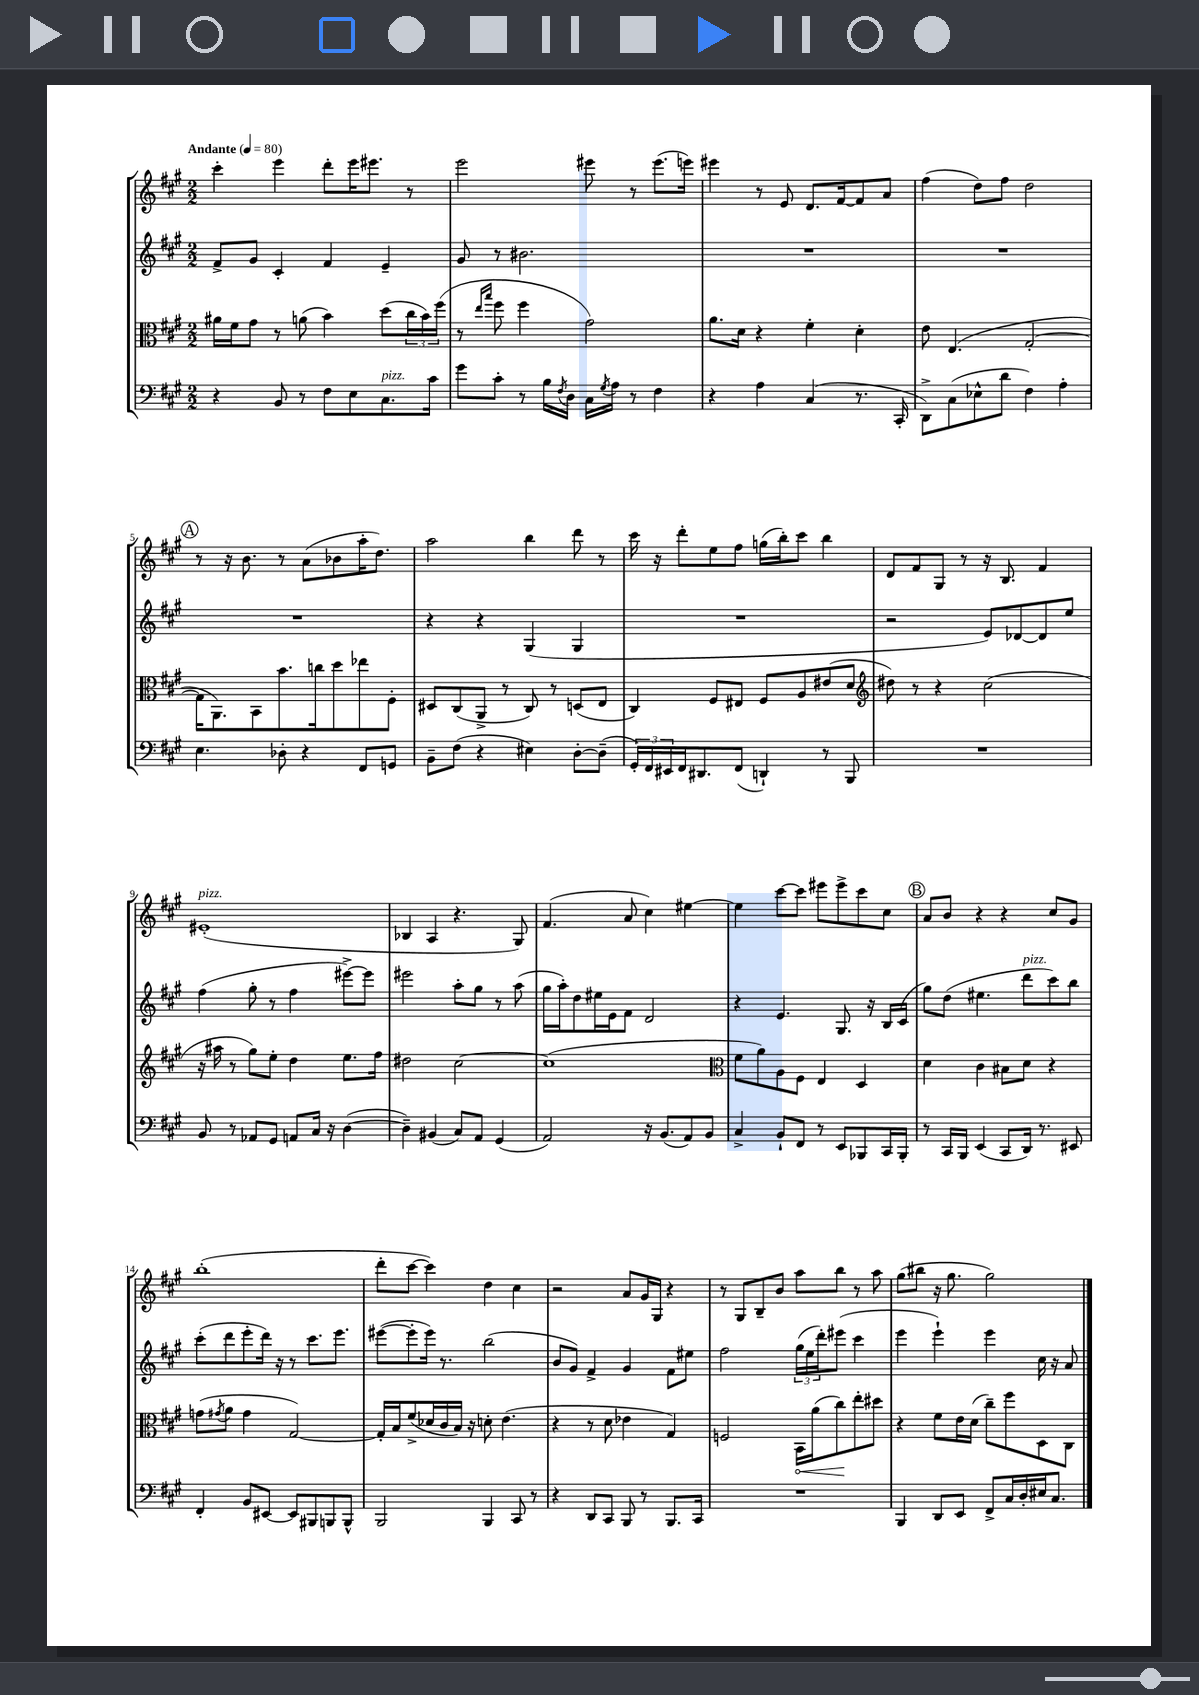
<<
\new StaffGroup <<
\new Staff = "s0" {
    \clef treble \key a \major \numericTimeSignature \time 2/2 \tempo "Andante" 4 = 80
    cis'''4-. e'''4 d'''8-. e'''16 eis'''8. r8 |
    e'''2 eis'''8 r8 eis'''8.( e'''16) |
    eis'''4 r8 e'8 d'8. fis'16~ fis'8 a'8 |
    fis''4( d''8) fis''8 d''2 |
    \mark \markup { \circle "A" } r8 r16 b'8. r8 a'8( bes'8 a''16-. d''8.) |
    a''2 b''4 d'''8 r8 |
    cis'''16 r16 d'''8-. e''8 fis''8 g''16( b''16-.) cis'''8 b''4 |
    d'8 fis'8 gis8 r8 r16 b8. fis'4 |
    eis'1-.^\markup { \italic "pizz." }( |
    bes4 a4 r4. gis8) |
    fis'4.( a'8 cis''4) eis''4~ |
    eis''4 cis'''8~ cis'''8 eis'''8 eis'''8-> cis'''8 cis''8 |
    \mark \markup { \circle "B" } a'8 b'8 r4 r4 cis''8 gis'8 |
    b''1-.( |
    d'''8-. cis'''8~ cis'''4) d''4 cis''4 |
    r2 a'8 gis'16 gis16 r4 |
    r8 gis8 b8-- b'8 a''8 b''8 r8 a''8 |
    gis''8( bis''8 r16 gis''8. gis''2) \bar "|." |
}
\new Staff = "s1" {
    \clef treble \key a \major \numericTimeSignature \time 2/2
    fis'8-> gis'8 cis'4-. fis'4 e'4-- |
    gis'8 r8 bis'2. |
    R1 |
    R1 |
    \mark \markup { \circle "A" } R1 |
    r4 r4 gis4( gis4 |
    R1 |
    r2 e'8) des'8~ des'8 e''8 |
    fis''4( gis''8-. r8 fis''4 eis'''8~->) eis'''8 |
    eis'''2 a''8-. gis''8 r8 a''8( |
    gis''16 a''16-.) d''8 eis''16 e'16 fis'8 d'2 |
    r4 e'4. gis8. r16 b16 cis'16( |
    \mark \markup { \circle "B" } gis''8) d''8( eis''4. d'''8^\markup { \italic "pizz." } cis'''8) b''8 |
    cis'''8-.( d'''8 e'''8-. d'''16) r16 r8 cis'''8. e'''8. |
    eis'''8~( eis'''8-. eis'''16) r8. b''2( |
    b'8 gis'8) fis'4-> gis'4 fis'8 eis''8 |
    fis''2 \tuplet 3/2 { gis''16( e''16 d'''16-.) } eis'''8( cis'''4 |
    e'''4 e'''4-!) e'''4 cis''16 r16 a'8 \bar "|." |
}
\new Staff = "s2" {
    \clef alto \key a \major \numericTimeSignature \time 2/2
    ais'16 fis'16 gis'8 r8 a'8( b'4) d''8( \tuplet 3/2 { cis''16 b'16) fis''16( } |
    r8 \grace { e''16 b''16 } fis''8 fis''4 gis'2) |
    a'8. d'16 r4 fis'4-. d'4-. |
    e'8 e4.( gis2~-. |
    \mark \markup { \circle "A" } gis16 a,8.) b,8 b'8. c''16 d''8 ees''8 fis8-. |
    dis8 cis8( a,8-> r8 cis8) r8 d8( e8 |
    cis4) fis8 eis8 fis8 a8 eis'8( d'8 |
    \clef treble dis''8) r8 r4 cis''2( |
    r16 ais''16 r8 gis''8) e''8-. d''4 e''8. fis''16 |
    dis''2 cis''2~ |
    cis''1( |
    \clef alto fis'8 a'8) a8 fis8 e4 d4 |
    \mark \markup { \circle "B" } d'4 cis'4 bis8 d'8 r4 |
    g'8( \acciaccatura { gis'8 } a'8 gis'4 gis2~) |
    gis16-. b16 fis'8->( des'16 cis'16 b16) r16 d'8-. e'4.( |
    r4 r8 d'8 ees'4 gis4) |
    f2 \once \override Hairpin.circled-tip = ##t b,16\< a'16( cis''8\!) e''8-. dis''8 |
    r4 fis'8 e'16 d'16( cis''8--) fis''8 d8 cis8 \bar "|." |
}
\new Staff = "s3" {
    \clef bass \key a \major \numericTimeSignature \time 2/2
    r4 b,8 r8 fis8 e8 cis8.^\markup { \italic "pizz." } cis'16 |
    gis'8 cis'8-. r8 b16 \acciaccatura { fis8 } d16 cis16 \acciaccatura { gis8 } a16 r8 fis4 |
    r4 a4 cis4( r8. cis,16-. |
    d,8->) cis8( ees8-^ d'8 fis4) a4-. |
    \mark \markup { \circle "A" } e4. des8-. r4 fis,8 g,8 |
    b,8-- fis8( r4 eis4) d8~-. d8--( |
    \tuplet 3/2 { gis,16-.) fis,16 eis,16 } fis,16 dis,8. fis,8( d,4-!) r8 b,,8 |
    R1 |
    b,8 r8 aes,8 gis,8 a,8 cis16 r16 d4~( |
    d4--) bis,4( cis8) a,8 gis,4( |
    a,2) r16 b,8.( a,8) b,8 |
    cis4-> b,8-! fis,8 r8 e,8 bes,,8 cis,16 bes,,16-. |
    \mark \markup { \circle "B" } r8 cis,16 b,,16 e,4( cis,8 d,16) r8. eis,8 |
    fis,4-. b,8 eis,8~ eis,8 bis,,8 b,,8 b,,8-^ |
    b,,2 b,,4 cis,8 r8 |
    r4 d,8 cis,8 b,,8 r8 b,,8. cis,16 |
    R1 |
    b,,4 d,8 e,8 fis,8-> cis16 d16-. eis16 cis8. \bar "|." |
}
>>
>>
